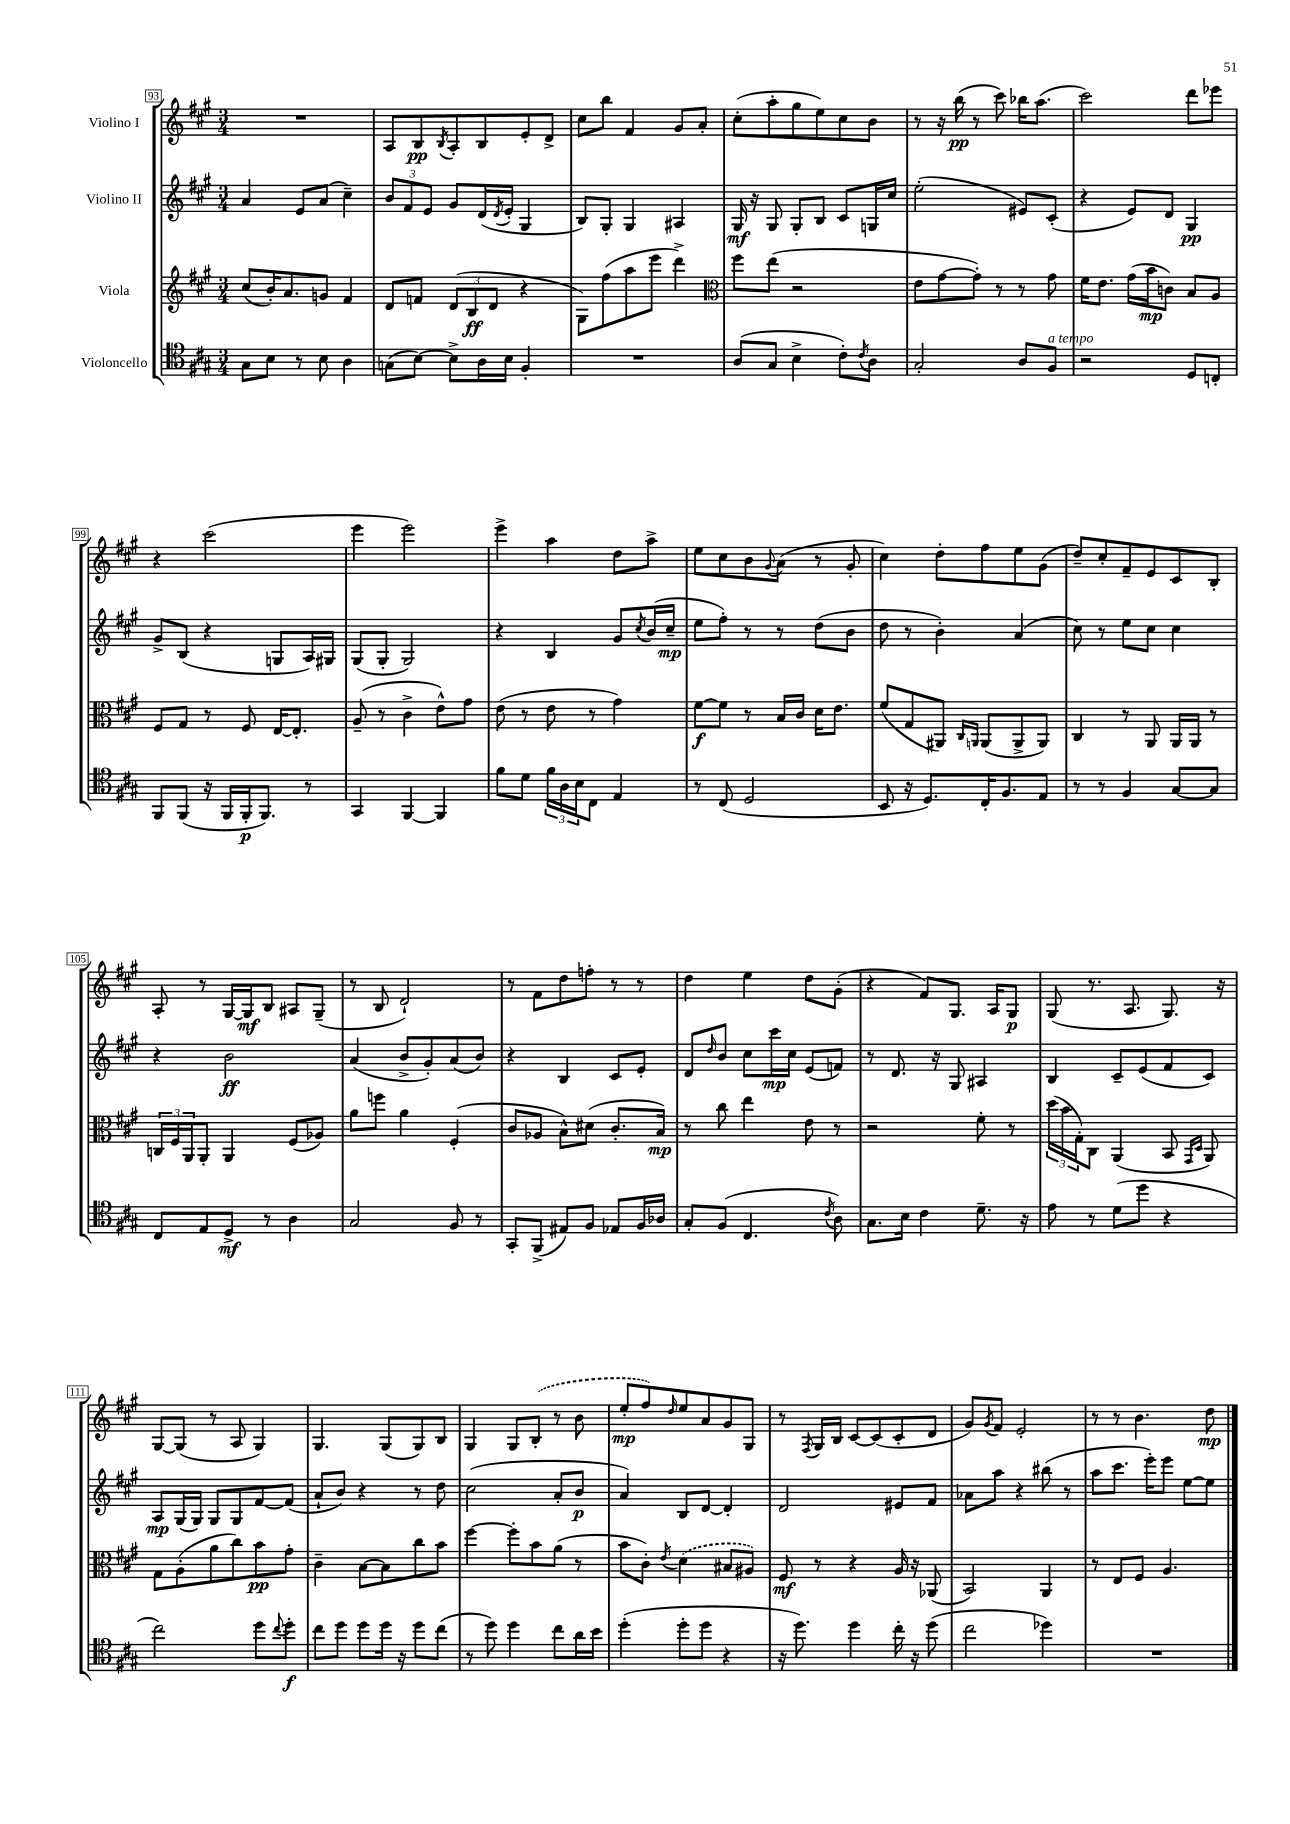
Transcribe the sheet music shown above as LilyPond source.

<<
\new StaffGroup <<
\new Staff = "s0" \with { instrumentName = "Violino I" } {
    \clef treble \key a \major \numericTimeSignature \time 3/4
    R2. |
    a8 b8\pp \acciaccatura { b8 } a8-. b8 e'8-. d'8-> |
    cis''8 b''8 fis'4 gis'8 a'8-. |
    cis''8-.( a''8-. gis''8 e''8) cis''8 b'8 |
    r8 r16 b''16\pp( r8 cis'''8) bes''16 a''8.( |
    cis'''2) d'''8 ees'''8 |
    r4 cis'''2( |
    e'''4 e'''2) |
    e'''4-> a''4 d''8 a''8-> |
    e''8 cis''8 b'8 \appoggiatura { gis'8 } a'8( r8 gis'8-. |
    cis''4) d''8-. fis''8 e''8 gis'8( |
    d''8--) cis''8-. fis'8-- e'8 cis'8 b8-. |
    a8-. r8 gis16~ gis16\mf b8 ais8 gis8--( |
    r8 b8 d'2-!) |
    r8 fis'8 d''8 f''8-. r8 r8 |
    d''4 e''4 d''8 gis'8-.( |
    r4 fis'8) gis8. a16 gis8\p |
    gis8( r8. a8. gis8.) r16 |
    gis8~ gis8( r8 a8 gis4) |
    gis4. gis8( gis8) b8 |
    gis4 gis8 \once \slurDashed b8-.( r8 b'8 |
    e''8-.\mp fis''8) \grace { d''16 } e''8 a'8 gis'8 gis8 |
    r8 \acciaccatura { fis8 } gis16 b16 cis'8~ cis'8( cis'8-. d'8 |
    gis'8) \acciaccatura { gis'8 } fis'8 e'2-. |
    r8 r8 b'4. d''8\mp \bar "|." |
}
\new Staff = "s1" \with { instrumentName = "Violino II" } {
    \clef treble \key a \major \numericTimeSignature \time 3/4
    a'4 e'8 a'8( cis''4--) |
    \tuplet 3/2 { b'8 fis'8 e'8 } gis'8 d'16( \acciaccatura { d'8 } e'16-. gis4 |
    b8) gis8-. gis4 ais4 |
    gis16\mf r16 gis8 gis8-. b8 cis'8 g16 cis''16 |
    e''2-.( eis'8) cis'8-.( |
    r4 e'8) d'8 gis4\pp |
    gis'8-> b8( r4 g8 a16) gis16 |
    gis8( gis8-. gis2) |
    r4 b4 gis'8 \acciaccatura { cis''8 } b'16( cis''16--\mp |
    e''8 fis''8-.) r8 r8 d''8( b'8 |
    d''8 r8 b'4-.) a'4( |
    cis''8) r8 e''8 cis''8 cis''4 |
    r4 b'2\ff |
    a'4( b'8-> gis'8-.) a'8( b'8) |
    r4 b4 cis'8 e'8-. |
    d'8 \grace { d''16 } b'8 cis''8 cis'''16\mp cis''16 e'8( f'8) |
    r8 d'8. r16 gis8 ais4 |
    b4 cis'8-- e'8( fis'8 cis'8) |
    a8\mp gis16( gis16) gis8 gis8 fis'8~ fis'8( |
    a'8-! b'8) r4 r8 d''8 |
    cis''2( a'8-. b'8\p |
    a'4) b8 d'8~ d'4-. |
    d'2 eis'8 fis'8 |
    aes'8 a''8 r4 bis''8( r8 |
    a''8 cis'''8. e'''16-.) e'''8 e''8~ e''8 \bar "|." |
}
\new Staff = "s2" \with { instrumentName = "Viola" } {
    \clef treble \key a \major \numericTimeSignature \time 3/4
    cis''8( b'16-.) a'8. g'8 fis'4 |
    d'8 f'8 \tuplet 3/2 { d'8( b8\ff d'8 } r4 |
    gis8) fis''8( a''8 e'''8 d'''4->) |
    \clef alto fis''8 e''8( r2 |
    e'8 gis'8~ gis'8-.) r8 r8 gis'8 |
    fis'16 e'8. gis'16( b'16\mp c'8) b8 a8 |
    fis8 gis8 r8 fis8 e16~ e8.-. |
    a8--( r8 cis'4-> e'8-^) gis'8 |
    e'8( r8 e'8 r8 gis'4) |
    fis'8~\f fis'8 r8 b16 cis'16 d'16 e'8. |
    fis'8( gis8 ais,8) \grace { cis16 a,16 } a,8( a,8-> a,8) |
    cis4 r8 a,8 a,16 a,16 r8 |
    \tuplet 3/2 { c16 fis16 a,16 } a,8-. a,4 fis8( aes8) |
    a'8 f''8 a'4 fis4-.( |
    cis'8 aes8 b8-^) dis'8( cis'8.-. b16\mp) |
    r8 cis''8 e''4 e'8 r8 |
    r2 fis'8-. r8 |
    \tuplet 3/2 { d''16( b'16 gis16-.) } cis8 a,4( b,8 \grace { gis,16 d16 } a,8) |
    gis8 a8-.( a'8 cis''8) b'8\pp gis'8-. |
    cis'4-- b8~ b8 cis''8 b'8 |
    fis''4~ fis''8-. b'8 a'8( r8 |
    b'8 cis'8-.) \acciaccatura { e'8 } \once \slurDashed d'4( bis8 ais8) |
    fis8\mf r8 r4 a16 r16 aes,8( |
    b,2) a,4 |
    r8 e8 fis8 a4. \bar "|." |
}
\new Staff = "s3" \with { instrumentName = "Violoncello" } {
    \clef tenor \key a \major \numericTimeSignature \time 3/4
    gis8 b8 r8 b8 a4 |
    g8( b8~) b8-> a16 b16 fis4-. |
    R2. |
    a8( gis8 b4-> cis'8-.) \acciaccatura { cis'8 } a8 |
    gis2-. a8 fis8^\markup { \italic "a tempo" } |
    r2 d8 c8-. |
    fis,8 fis,8( r16 fis,16 fis,16-.\p fis,8.) r8 |
    gis,4 fis,4~ fis,4 |
    fis'8 d'8 \tuplet 3/2 { fis'16 a16 b16 } cis8 e4 |
    r8 cis8( d2 |
    b,8 r16 d8.) cis16-. fis8. e8 |
    r8 r8 fis4 gis8~ gis8 |
    cis8 e8 d8->\mf r8 a4 |
    gis2 fis8 r8 |
    gis,8-. fis,8->( eis8) fis8 ees8 fis16 aes16 |
    gis8-. fis8( cis4. \acciaccatura { cis'8 } a8) |
    gis8. b16 cis'4 d'8.-- r16 |
    e'8 r8 d'8( d''8 r4 |
    cis''2) d''8 \appoggiatura { cis''8 } d''8-.\f |
    cis''8 d''8 d''8 d''16 r16 d''8 cis''8( |
    r8 d''8) d''4 cis''8 a'16 b'16 |
    d''4-.( d''8-. d''8 r4 |
    r16 d''8.) d''4 cis''16-. r16 d''8( |
    cis''2 des''4) |
    R2. \bar "|." |
}
>>
>>
\layout { \context { \Score currentBarNumber = #93 \override BarNumber.stencil = #(make-stencil-boxer 0.1 0.3 ly:text-interface::print) } }
